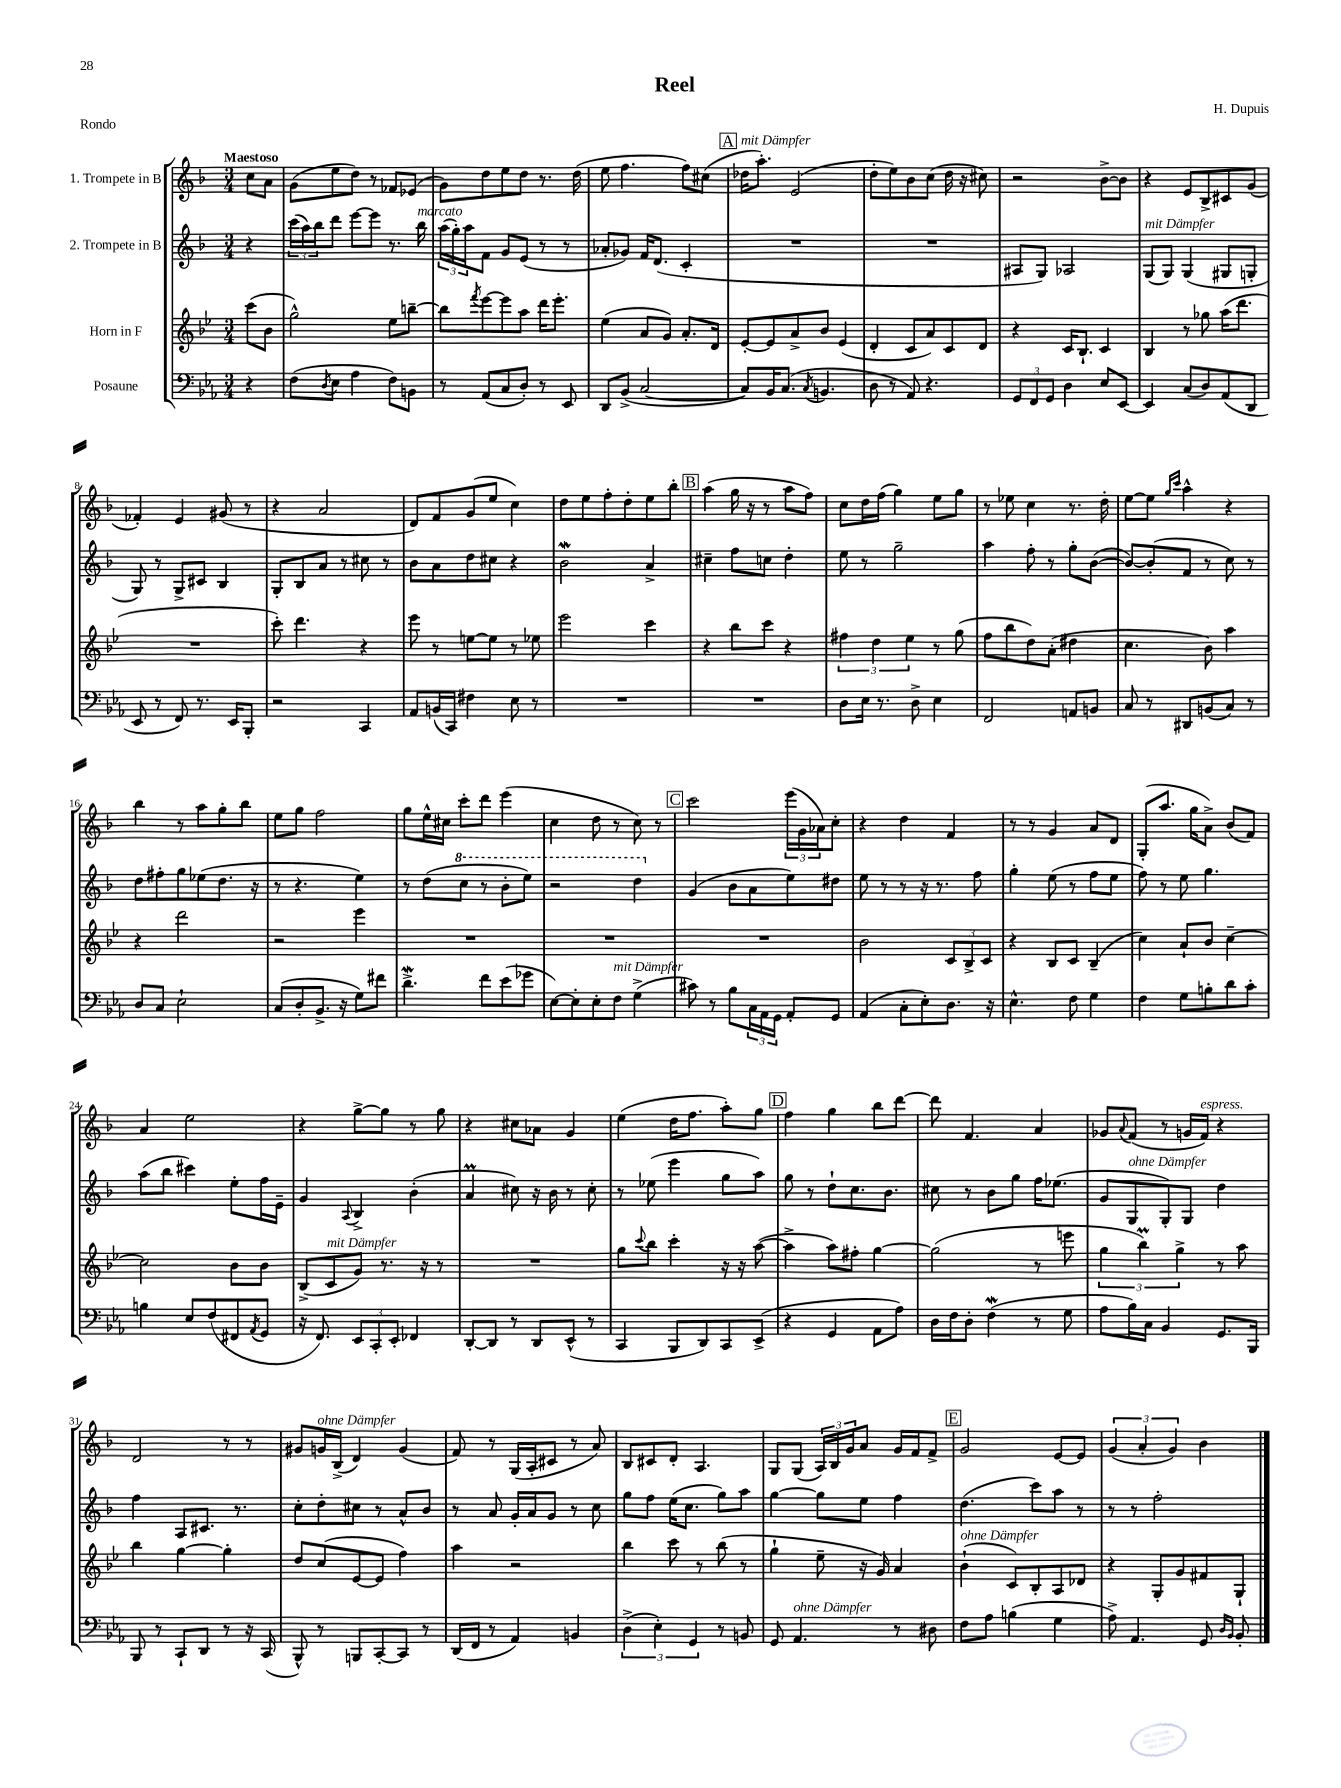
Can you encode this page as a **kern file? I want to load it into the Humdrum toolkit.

**kern	**kern	**kern	**kern
*staff4	*staff3	*staff2	*staff1
*clefF4	*clefG2	*clefG2	*clefG2
*k[b-e-a-]	*k[b-e-]	*k[b-]	*k[b-]
*M3/4	*M3/4	*M3/4	*M3/4
4r	(8ccc	4r	8cc
.	8b-	.	8a
=	=	=	=
(8F	2gg^^)	(24ccc	(8g
.	.	24aa)	.
.	.	24bb-	.
8qD	.	.	.
8E-	.	8ddd	8ee
4A-	.	[8eee	8dd)
.	.	8eee]	8r
8F)	8ee-	8.r	8f-
8BB	[8bb~	.	(8e-
.	.	16bb-	.
=	=	=	=
8r	8bb]	(24aa	8g)
.	.	24gg')	.
.	.	24aa	.
.	8qfff	.	.
(8AA-	[8eee-	8f	8dd
8C	8eee-]	8g	8ee
8D')	8aa	(8e	8dd
8r	16ddd	8r	8.r
.	8.eee-'	.	.
8EE-	.	8r	.
.	.	.	(16dd
=	=	=	=
8DD	(4ee-	8a-'	8ee
(8BB-^	.	8g-)	4.ff
[2C	8a	16f	.
.	.	(8.d	.
.	8g)	.	.
.	8.a'	4c'	8ff)
.	.	.	(8cc#
.	16d	.	.
=	=	=	=
8C])	[8e-'	2.r	16dd-
.	.	.	8.aa')
16BB-	8e-]	.	.
(8.C	.	.	.
.	8a^	.	(2e
8qC	.	.	.
4.BB	8b-	.	.
.	(4e-	.	.
=	=	=	=
8D	4d'	2.r	8dd'
8r	.	.	8ee)
8AA-)	8c	.	8b-
4.r	8a)	.	(8cc
.	8c	.	16dd
.	.	.	16r
.	8d	.	8cc#)
=	=	=	=
12GG	4r	8A#	2r
12FF	.	.	.
.	.	8G)	.
12GG	.	.	.
4D	16c	2A-	.
.	8.B-`	.	.
8E-	4c	.	[8b-^
[8EE-	.	.	8b-]
=	=	=	=
4EE-]	4B-	(8G	4r
.	.	8G)	.
(8C	8r	(4G	8e
8D)	8gg-	.	8B-^
(8AA-	(16aa	8G#	8c#
.	8.ddd	.	.
8DD	.	8G'	(8g
=	=	=	=
8EE-	2.r	8G)	4f-')
8r	.	8r	.
8FF)	.	8G^	4e
8.r	.	8c#	.
.	.	4B-	(8g#
16EE-	.	.	.
8BBB-'	.	.	8r
=	=	=	=
2r	8ccc')	8G'	4r
.	4.ddd	8B-	.
.	.	8a	2a
.	.	8r	.
4CC	4r	8cc#	.
.	.	8r	.
=	=	=	=
8AA-	8eee-	8b-	8d)
(16BB	8r	8a	8f
16CC)	.	.	.
4F#	[8ee	8dd	(8g
.	8ee]	8cc#	8ee
8E-	8r	4r	4cc)
8r	8ee-	.	.
=	=	=	=
2.r	2eee-	2b-	8dd
.	.	.	8ee
.	.	.	8ff'
.	.	.	8dd'
.	4ccc	4a^	8ee
.	.	.	8bb-'
=	=	=	=
2.r	4r	4cc#~	(4aa
.	8bb-	8ff	16gg
.	.	.	16r
.	8ccc	8cc	8r
.	4r	4dd'	8aa
.	.	.	8ff)
=	=	=	=
8D	6ff#	8ee	8cc
16E-	.	8r	16dd
.	6dd	.	.
8.r	.	.	(16ff
.	.	2gg~	4gg)
.	6ee-	.	.
8D^	.	.	.
4E-	8r	.	8ee
.	(8gg	.	8gg
=	=	=	=
2FF	8ff	4aa	8r
.	8bb-	.	8ee-
.	8dd)	8ff'	4cc
.	(8a'	8r	.
8AA	4dd#	8gg'	8.r
8BB	.	([8b-	.
.	.	.	16dd'
=	=	=	=
8C	4.cc	8b-_)	[8ee
8r	.	(8b-']	8ee]
.	.	.	16qqgg
.	.	.	16qqccc
8DD#	.	8f	4aa^^
(8BB	8b-)	8r	.
8C)	4aa	8cc)	4r
8r	.	8r	.
=	=	=	=
8D	4r	8dd	4bb-
8C	.	8ff#'	.
2E-`	2ddd	8gg	8r
.	.	(8ee-	8aa
.	.	8.dd	8gg'
.	.	.	8bb-
.	.	16r	.
=	=	=	=
(8C	2r	8r	8ee
8D'	.	4.r	8gg
8.BB-^	.	.	2ff
16r	.	.	.
8G)	4eee-	4ee)	.
8f#	.	.	.
=	=	=	=
4.d^	2.r	8r	8gg
.	.	(8dd	16ee^^
.	.	.	16cc#
.	.	8ccc	8ccc'
8f	.	8r	8ddd
(8e-	.	8bb-'	(4eee
8g-	.	8eee)	.
=	=	=	=
[8E-)	2.r	2r	4cc
8E-']	.	.	.
8E-'	.	.	8dd
8F	.	.	8r
(4G^	.	4ddd	8cc)
.	.	.	8r
=	=	=	=
8c#)	2.r	(4g	2ccc
8r	.	.	.
8B-	.	8b-	.
24C	.	8a	.
24AA-	.	.	.
24GG	.	.	.
8AA-'	.	8ee)	(24eee
.	.	.	24g
.	.	.	24a-)
8GG	.	8dd#	8cc'
=	=	=	=
(4AA-	2b-	8ee	4r
.	.	8r	.
8C'	.	8r	4dd
8E-')	.	16r	.
.	.	8.r	.
8.D	12c	.	4f
.	12B-^	.	.
.	.	8ff	.
.	12c	.	.
16r	.	.	.
=	=	=	=
4.E-^^	4r	4gg'	8r
.	.	.	8r
.	8B-	(8ee	4g
8F	8c	8r	.
4G	(4B-~	8ff	8a
.	.	8ee	8d
=	=	=	=
4F	4cc)	8ff)	(8G'
.	.	8r	8.aa
8G	8a`	8ee	.
.	.	.	16gg
8B'	8b-	4.gg	8a^)
8d	[4cc~	.	(8b-
8c'	.	.	8f)
=	=	=	=
4B	2cc]	(8aa	4a
.	.	8bb-	.
8E-	.	4ccc#)	2ee
(8F	.	.	.
8FF#	8b-	8ee'	.
8qAA-	.	.	.
8GG	8b-	16ff	.
.	.	16e~	.
=	=	=	=
16r	(8B-^	4g	4r
8.FF)	.	.	.
.	8c	.	.
.	.	8qqA	.
12EE-	8g)	4B-^	[8gg^
12CC'	.	.	.
.	8.r	.	8gg]
12EE-'	.	.	.
4FF-	.	(4b-'	8r
.	16r	.	.
.	8r	.	8gg
=	=	=	=
[8DD'	2.r	4a	4r
8DD]	.	.	.
8r	.	8cc#)	8cc#
8DD	.	16r	8a-
.	.	16b-	.
(8EE-^^	.	8r	4g
8r	.	8cc#'	.
=	=	=	=
4CC	8gg	8r	(4ee
.	8qqccc	.	.
.	8bb-	(8ee-	.
8BBB-	4ccc'	4eee	16dd
.	.	.	8.ff
8DD)	.	.	.
8CC	16r	8gg	8aa')
.	16r	.	.
(8EE-^	([8aa	8aa)	8gg
=	=	=	=
4r	4aa^]	8gg	4ff
.	.	8r	.
4GG	8aa)	8dd`	4gg
.	8ff#'	8.cc	.
8AA-	[4gg	.	8bb-
.	.	8.b-	.
8A-)	.	.	[8ddd
=	=	=	=
16D	(2gg]	8cc#	8ddd]
16F	.	.	.
8D'	.	8r	4.f
(4F	.	8b-	.
.	.	8gg	.
8r	8r	16ff	4a
.	.	(8.ee-	.
8G	8eee	.	.
=	=	=	=
8A-	6gg	8g	8g-
.	.	.	8qqa
16B-)	.	8G	(8f
.	6bb-)	.	.
16C	.	.	.
4BB-	.	8G')	8r
.	6gg^	.	.
.	.	8G	16g
.	.	.	16f)
8.GG	8r	4dd	4r
.	8aa	.	.
16BBB-	.	.	.
=	=	=	=
8BBB-	4bb-	4ff	2d
8r	.	.	.
8CC`	[4gg	8A	.
8DD	.	8.c#	.
8r	4gg']	.	8r
.	.	8.r	.
16r	.	.	8r
(16CC	.	.	.
=	=	=	=
8BBB-^^)	8dd	8cc'	8g#
8r	(8cc	8dd'	16g
.	.	.	(16B-^
8BBB	[8e-	8cc#	4d)
[8CC'	8e-]	8r	.
8CC]	4ff)	8a^^	(4g
8r	.	8b-	.
=	=	=	=
(16DD	4aa	8r	8f)
16FF	.	.	.
8r	.	8a	8r
4AA-)	2r	16g'	(16G
.	.	16a	16A'
.	.	8g	8c#
4BB	.	8r	8r
.	.	8cc	8a)
=	=	=	=
(6D^	4bb-	8gg	8B-
.	.	8ff	8c#
6E-')	.	.	.
.	8ccc	(16ee	8d'
.	.	8.cc	.
6GG	.	.	.
.	8r	.	4.A
8r	(8bb-	8gg)	.
8BB	8r	8aa	.
=	=	=	=
8GG	4gg`	[4gg	8G
4.AA-	.	.	(8G
.	8ee-~	8gg]	24A)
.	.	.	24B-
.	.	.	24g
.	16r	8ee	8a
.	16g)	.	.
8r	4a	4ff	16g
.	.	.	16f
8D#	.	.	8f^
=	=	=	=
8F	(4b-`	(4.dd	2g
8A-	.	.	.
(4B	8c)	.	.
.	8B-'	8ccc)	.
4G	8A	8aa	[8e
.	8d-	8r	8e]
=	=	=	=
8A-^)	4r	8r	(6g
4.AA-	.	8r	.
.	.	.	6a'
.	8G'	2ff'	.
.	.	.	6g)
.	8g	.	.
8GG	8f#	.	4b-
16qqD	.	.	.
16qqBB-	.	.	.
8BB-'	8G`	.	.
==	==	==	==
*-	*-	*-	*-
